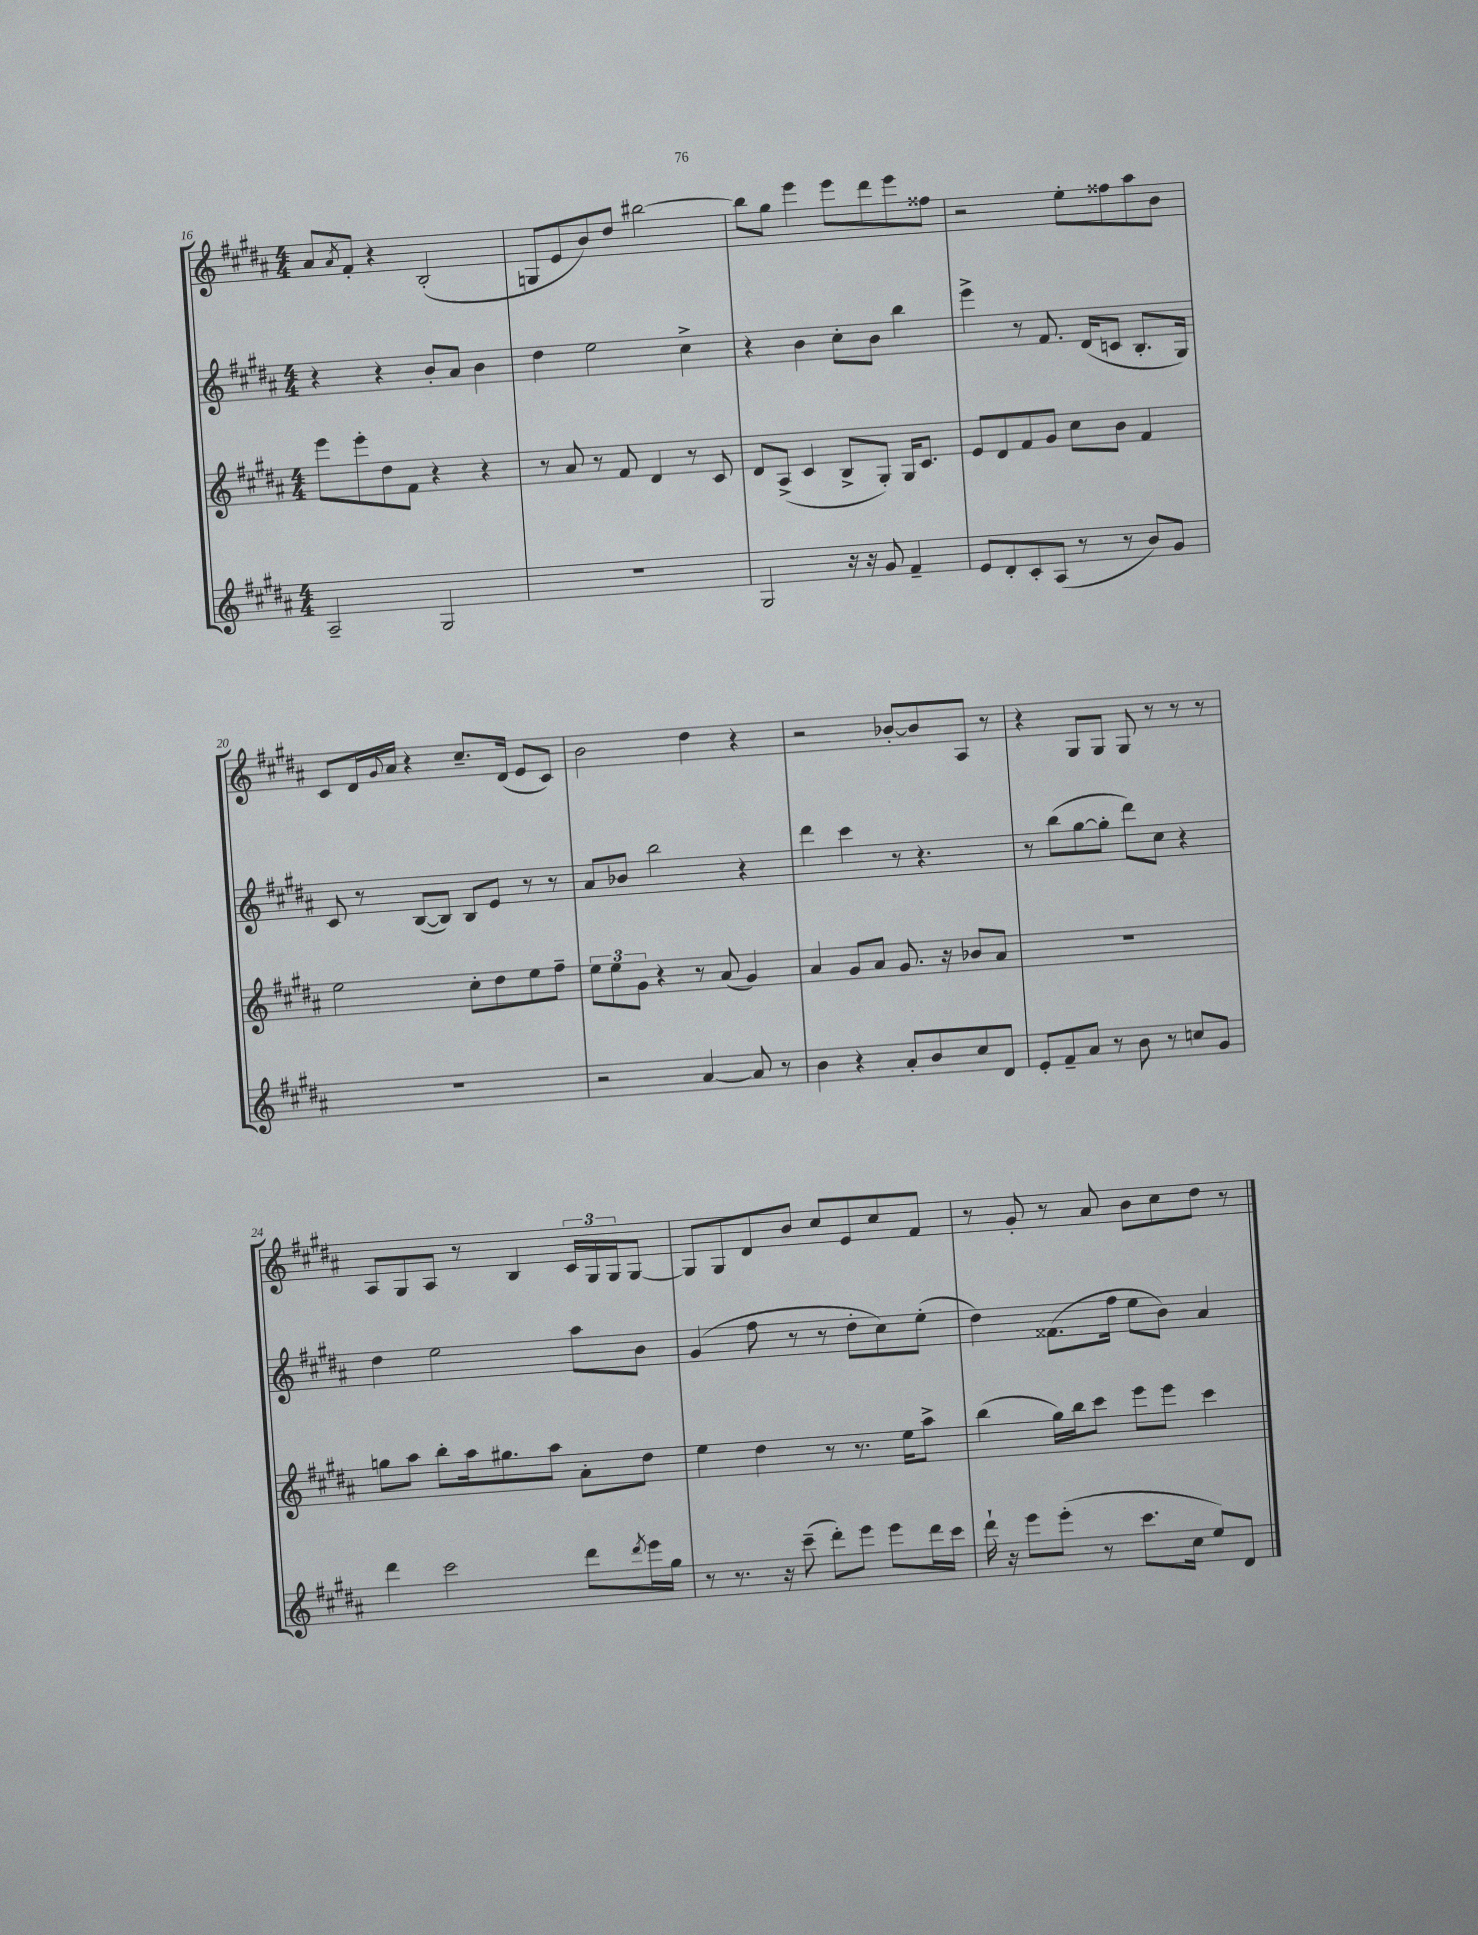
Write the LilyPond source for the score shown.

<<
\new StaffGroup <<
\new Staff = "s0" {
    \clef treble \key b \major \numericTimeSignature \time 4/4
    ais'8 \acciaccatura { ais'8 } fis'8-. r4 b2-.( |
    g8 e'8 b'8) dis''8 bis''2~ |
    bis''8 gis''8 e'''4 e'''8 dis'''8 e'''8 fisis''8 |
    r2 e''8-. fisis''8 ais''8 b'8 |
    cis'8 dis'16 \appoggiatura { gis'8 } ais'16 r4 cis''8.-- dis'16( e'8 cis'8) |
    b'2 dis''4 r4 |
    r2 bes'8~-. bes'8 ais8 r8 |
    r4 gis8 gis8 gis8 r8 r8 r8 |
    ais8 gis8 ais8 r8 b4 \tuplet 3/2 { cis'16 gis16 gis16 } gis8~ |
    gis8 gis8 dis'8 b'8 cis''8 e'8 cis''8 fis'8 |
    r8 gis'8-. r8 ais'8 b'8 cis''8 dis''8 r8 \bar "|." |
}
\new Staff = "s1" {
    \clef treble \key b \major \numericTimeSignature \time 4/4
    r4 r4 b'8-. ais'8 b'4 |
    dis''4 e''2 cis''4-> |
    r4 b'4 cis''8-. b'8 b''4 |
    e'''4-> r8 fis'8. dis'16( c'8 b8.-. gis16) |
    cis'8 r8 b8~( b8) b8 e'8 r8 r8 |
    ais'8 bes'8 b''2 r4 |
    dis'''4 cis'''4 r8 r4. |
    r8 b''8( gis''8~ gis''8-. dis'''8) cis''8 r4 |
    dis''4 e''2 ais''8 b'8 |
    gis'4( fis''8 r8 r8 dis''8-. cis''8) e''8-.( |
    dis''4) fisis'8.( fis''16 e''8 b'8) ais'4 \bar "|." |
}
\new Staff = "s2" {
    \clef treble \key b \major \numericTimeSignature \time 4/4
    e'''8 e'''8-. dis''8 fis'8 r4 r4 |
    r8 ais'8 r8 fis'8 dis'4 r8 cis'8 |
    dis'8 ais8->( cis'4 b8-> gis8-.) gis16 cis'8. |
    e'8 dis'8 fis'8 gis'8 cis''8 b'8 fis'4 |
    e''2 cis''8-. dis''8 e''8 fis''8-- |
    \tuplet 3/2 { e''8 e''8 gis'8 } r4 r8 ais'8( gis'4) |
    ais'4 gis'8 ais'8 gis'8. r16 bes'8 ais'8 |
    R1 |
    g''8 ais''8 b''8-. ais''16 gis''8. ais''8 ais'8-. dis''8 |
    e''4 dis''4 r8 r8. e''16 ais''8-> |
    b''4( gis''16) b''16 cis'''8 e'''8 e'''8 cis'''4 \bar "|." |
}
\new Staff = "s3" {
    \clef treble \key b \major \numericTimeSignature \time 4/4
    ais2-- gis2 |
    R1 |
    gis2 r16 r16 gis'8 fis'4-- |
    e'8 dis'8-. cis'8-. ais8( r8 r8 b'8) gis'8 |
    R1 |
    r2 ais'4~ ais'8 r8 |
    b'4 r4 ais'8-. b'8 cis''8 dis'8 |
    e'8-. fis'8-- ais'8 r8 b'8 r8 c''8 gis'8 |
    dis'''4 cis'''2 dis'''8 \acciaccatura { dis'''8 } e'''16 gis''16 |
    r8 r8. r16 cis'''8--( dis'''8-.) e'''8 e'''8 dis'''16 cis'''16 |
    dis'''16-! r16 e'''8 e'''8-.( r8 cis'''8. cis''16 e''8) dis'8 \bar "|." |
}
>>
>>
\layout { \context { \Score currentBarNumber = #16 } }
